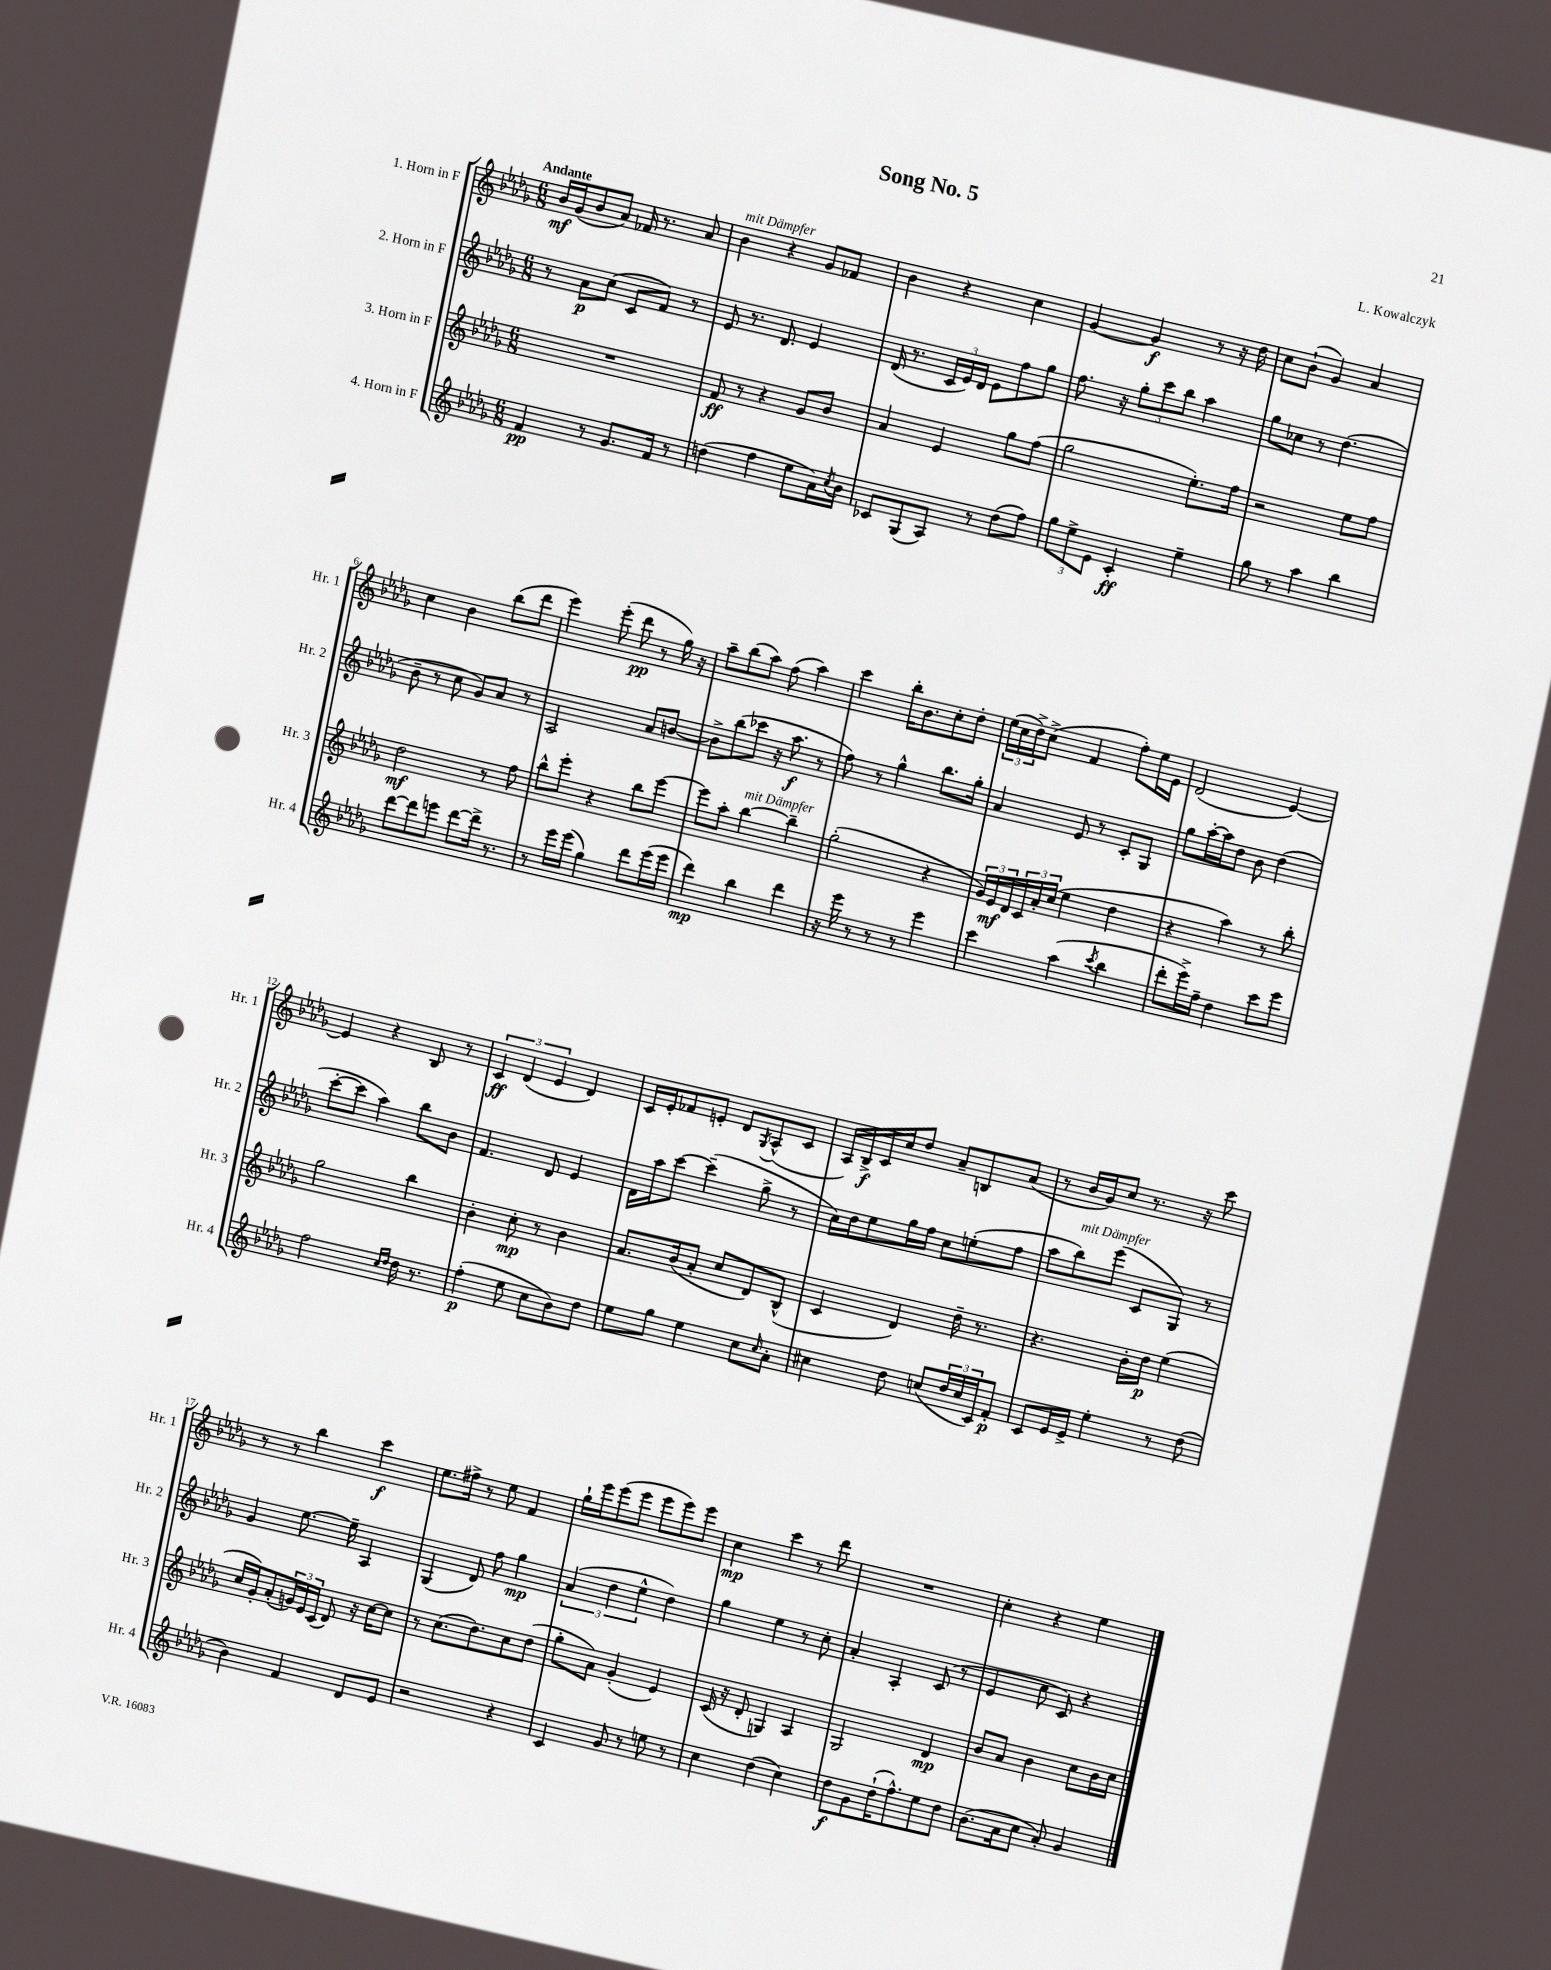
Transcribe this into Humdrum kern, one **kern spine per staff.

**kern	**dynam	**kern	**dynam	**kern	**dynam	**kern	**dynam
*part4	*part4	*part3	*part3	*part2	*part2	*part1	*part1
*staff4	*staff4	*staff3	*staff3	*staff2	*staff2	*staff1	*staff1
*I"4. Horn in F	*	*I"3. Horn in F	*	*I"2. Horn in F	*	*I"1. Horn in F	*
*I'Hr. 4	*	*I'Hr. 3	*	*I'Hr. 2	*	*I'Hr. 1	*
*clefG2	*	*clefG2	*	*clefG2	*	*clefG2	*
*k[b-e-a-d-g-]	*	*k[b-e-a-d-g-]	*	*k[b-e-a-d-g-]	*	*k[b-e-a-d-g-]	*
*M6/8	*	*M6/8	*	*M6/8	*	*M6/8	*
=1	=1	=1	=1	=1	=1	=1	=1
!	!	!	!	!	!	!LO:TX:a:B:t=Andante	!
4f/	pp	2.r	.	8r	.	16b-/LL	mf
.	.	.	.	.	.	(16g-/J	.
.	.	.	.	8a-\L	p	8b-/	.
8r	.	.	.	(8cc\J	.	8a-/J)	.
8.g-/L	.	.	.	8c/L	.	16f-X/	.
.	.	.	.	.	.	8.r	.
.	.	.	.	8f/J)	.	.	.
16f/Jk	.	.	.	.	.	.	.
8r	.	.	.	8r	.	8a-/	.
=2	=2	=2	=2	=2	=2	=2	=2
!	!	!	!	!	!	!LO:TX:a:i:t=mit Dämpfer	!
(4ddn\	.	8f/	ff	8e-/	.	4b-\	.
.	.	8r	.	8.r	.	.	.
4ff\	.	4r	.	.	.	4r	.
.	.	.	.	8.d-/	.	.	.
8ee-\L	.	8g-/L	.	4e-/	.	8g-/L	.
16a-\L)	.	8b-/J	.	.	.	8f-X/J	.
8qcc/	.	.	.	.	.	.	.
16b-\JJ	.	.	.	.	.	.	.
=3	=3	=3	=3	=3	=3	=3	=3
8c-X/L	.	4a-/	.	(16d-/	.	4b-\	.
.	.	.	.	8.r	.	.	.
(8G-/	.	.	.	.	.	.	.
8A-/J)	.	4e-/	.	24c/LL	.	4r	.
.	.	.	.	24e-/)	.	.	.
.	.	.	.	24d-/JJ	.	.	.
8r	.	.	.	8e-\L	.	.	.
(8dd-\L	.	8gg-\L	.	8ff\	.	4cc\	.
8ff\J)	.	(8ff\J	.	8gg-\J	.	.	.
=4	=4	=4	=4	=4	=4	=4	=4
12gg-\L	.	2gg-\	.	8.ff\	.	[4g-/	.
12ee-^\	.	.	.	.	.	.	.
12e-\J	.	.	.	.	.	.	.
.	.	.	.	16r	.	.	.
4c'/	ff	.	.	12gg-'\L	.	4g-/]	f
.	.	.	.	12ccc\	.	.	.
.	.	.	.	12bb-\J	.	.	.
4ee-~\	.	8.ee-'\L)	.	4aa-\	.	8r	.
.	.	.	.	.	.	16r	.
.	.	16ff\Jk	.	.	.	16dd-\	.
=5	=5	=5	=5	=5	=5	=5	=5
8gg-\	.	2r	.	8gg-\L	.	8cc\L	.
8r	.	.	.	8cc-X\J	.	(8b-`\J	.
4aa-\	.	.	.	8r	.	4g-/)	.
.	.	.	.	(4.dd-\	.	.	.
4bb-\	.	8ee-\L	.	.	.	4a-/	.
.	.	8ff\J	.	.	.	.	.
!!LO:LB:g=z
=6	=6	=6	=6	=6	=6	=6	=6
[8ddd-\L	.	2dd-\	mf	8b-~\	.	4cc\	.
8ddd-\]	.	.	.	8r	.	.	.
8eeen\J	.	.	.	8cc\	.	4b-\	.
[8ddd-\L	.	.	.	8g-/L)	.	.	.
16ddd-^\Jk]	.	8r	.	8a-/J	.	(8bb-\L	.
8.r	.	.	.	.	.	.	.
.	.	8ff\	.	8r	.	8ddd-\J	.
=7	=7	=7	=7	=7	=7	=7	=7
8r	.	8bb-^^\L	.	2A-/	.	4eee-\)	.
16eee-\LL	.	8eee-'\J	.	.	.	.	.
(16eee-\JJ	.	.	.	.	.	.	.
4gg-\)	.	4r	.	.	.	(8eee-'\	.
.	.	.	.	.	.	8ddd-\	pp
8ddd-\L	.	8bb-\L	.	8a-/L	.	8r	.
(16eee-\L	.	[8eee-\J	.	[8bn/J	.	16gg-\)	.
16eee-\JJ	.	.	.	.	.	16r	.
=8	=8	=8	=8	=8	=8	=8	=8
4ddd-\)	mp	8eee-\L]	.	8b^\L]	.	8aa-~\L	.
.	.	8aa-'\J	.	(8bb-\	.	(8bb-\	.
!	!	!LO:TX:a:i:t=mit Dämpfer	!	!	!	!	!
4bb-\	.	[4bb-\	.	8ccc-X\J	.	8aa-\J)	.
.	.	.	.	16r	.	(8ff\	.
.	.	.	.	8.aa-\	f	.	.
4ddd-\	.	4bb-~\]	.	.	.	4aa-\)	.
.	.	.	.	8r	.	.	.
=9	=9	=9	=9	=9	=9	=9	=9
16r	.	(2gg-'\	.	8ff\)	.	4ccc\	.
16eee-\	.	.	.	.	.	.	.
8r	.	.	.	8r	.	.	.
8r	.	.	.	4gg-^^\	.	16bb-'\KL	.
.	.	.	.	.	.	8.b-\	.
8r	.	.	.	.	.	.	.
4eee-\	.	4r	.	8.bb-\L	.	8cc'\	.
.	.	.	.	.	.	8dd-'\J	.
.	.	.	.	16gg-'\Jk	.	.	.
=10	=10	=10	=10	=10	=10	=10	=10
4ccc\	.	24g-/LL)	.	4a-/	.	(24ee-\LL	.
.	.	24e-/	mf	.	.	24cc\	.
.	.	24d-/	.	.	.	24dd-^\J)	.
.	.	24c/	.	.	.	(8cc^\J	.
.	.	24a-'/	.	.	.	.	.
.	.	(24cc/JJ	.	.	.	.	.
(4aa-\	.	4ee-\	.	8e-/	.	4f/	.
.	.	.	.	8r	.	.	.
8qccc/	.	.	.	.	.	.	.
4bb-\	.	4dd-\	.	8c'/L	.	8ff'\L)	.
.	.	.	.	8G-/J	.	16ee-\L	.
.	.	.	.	.	.	16e-\JJ	.
=11	=11	=11	=11	=11	=11	=11	=11
8ddd-'\L	.	4r	.	8gg-\L	.	(2d-/	.
16eee-^\L)	.	.	.	[16aa-'\L	.	.	.
16ff~\JJ	.	.	.	16aa-\J]	.	.	.
4dd-\	.	4aa-\)	.	8dd-\J	.	.	.
.	.	.	.	8b-\	.	.	.
8ccc\L	.	8r	.	(4dd-\	.	[4e-/)	.
8eee-\J	.	8bb-'\	.	.	.	.	.
!!LO:LB:g=z
=12	=12	=12	=12	=12	=12	=12	=12
2ff\	.	2gg-\	.	[8ccc'\L	.	4e-/]	.
.	.	.	.	8ccc\J]	.	.	.
.	.	.	.	4aa-\)	.	4r	.
16qqcc/LL	.	.	.	.	.	.	.
16qqdd-/JJ	.	.	.	.	.	.	.
16dd-\	.	4bb-\	.	8bb-\L	.	8B-/	.
8.r	.	.	.	.	.	.	.
.	.	.	.	8b-\J	.	8r	.
=13	=13	=13	=13	=13	=13	=13	=13
(4ff'\	p	4b-'\	.	4.f/	.	6c/	ff
.	.	.	.	.	.	(6d-/	.
8ee-\	.	8cc'\	mp	.	.	.	.
.	.	.	.	.	.	6e-/	.
8cc\L	.	8r	.	8d-/	.	.	.
8b-\)	.	4b-\	.	4e-/	.	4d-/)	.
8dd-\J	.	.	.	.	.	.	.
=14	=14	=14	=14	=14	=14	=14	=14
8ee-\L	.	8.a-/L	.	16d-\LL	.	16c/LL	.
.	.	.	.	16aa-\J	.	16e-'/J	.
8gg-\J	.	.	.	[8ccc\J	.	8f-X/	.
.	.	(16b-/k	.	.	.	.	.
4ee-\	.	8a-'/J	.	(4ccc~\]	.	8en'/J	.
.	.	8cc/L	.	.	.	8d-/L	.
.	.	.	.	.	.	8qG-/	.
8cc\L	.	8d-/)	.	8gg-^\	.	(8A-^^/	.
16qqcc/	.	.	.	.	.	.	.
8a-'\J	.	(8B-^^/J	.	8r	.	8c/J	.
=15	=15	=15	=15	=15	=15	=15	=15
4cc#X\	.	4c/	.	16cc\LL)	.	16A-/LL)	.
.	.	.	.	16dd-\J	.	16B-^/	f
.	.	.	.	8ee-\	.	16c/	.
.	.	.	.	.	.	16cc/J	.
8dd-\	.	4d-/)	.	16gg-\L	.	8dd-/J	.
.	.	.	.	16ff\JJ	.	.	.
(8ccn/L	.	.	.	8cc\L	.	8a-~/L	.
24dd-/L	.	16dd-~\	.	(8een'\	.	8Bn/	.
24cc/	.	.	.	.	.	.	.
.	.	8.r	.	.	.	.	.
24c/J)	.	.	.	.	.	.	.
8f'/J	p	.	.	8ff\J	.	(8a-/J	.
=16	=16	=16	=16	=16	=16	=16	=16
8c/L	.	4.r	.	8aa-\L	.	8r	.
!	!	!	!	!LO:TX:a:i:t=mit Dämpfer	!	!	!
16e-/L	.	.	.	8bb-\)	.	16b-/LL	.
16e-^/JJ	.	.	.	.	.	16g-/J)	.
4ee-'\	.	.	.	(8eee-\J	.	8cc/J	.
.	.	16b-'\LL	.	8c/L	.	8.r	.
.	.	16dd-\JJ	p	.	.	.	.
8r	.	(4ee-\	.	8G-/J)	.	.	.
.	.	.	.	.	.	16r	.
(8dd-\	.	.	.	8r	.	8ccc\	.
!!LO:LB:g=z
=17	=17	=17	=17	=17	=17	=17	=17
4b-\)	.	16cc/LL	.	4g-/	.	8r	.
.	.	16g-'/J)	.	.	.	.	.
.	.	(8a-'/	.	.	.	8r	.
4f/	.	24gn/L)	.	[8.ee-\	.	4bb-\	.
.	.	24e-/	.	.	.	.	.
.	.	(24c/JJ	.	.	.	.	.
.	.	8d-/)	.	.	.	.	.
.	.	.	.	16ee-~\]	.	.	.
8d-/L	.	16r	.	4A-/	.	4ccc\	f
.	.	[16cc\KL	.	.	.	.	.
8e-/J	.	8cc\J]	.	.	.	.	.
=18	=18	=18	=18	=18	=18	=18	=18
2r	.	8r	.	(4G-/	.	8.ee-\L	.
.	.	(8.cc\L	.	.	.	.	.
.	.	.	.	.	.	16ff#X^\Jk	.
.	.	.	.	8d-/)	.	8r	.
.	.	8.dd-\)	.	.	.	.	.
.	.	.	.	8ff\	.	8ee-\	.
4r	.	8cc\	.	4gg-\	mp	4f/	.
.	.	(8dd-\J	.	.	.	.	.
=19	=19	=19	=19	=19	=19	=19	=19
4c/	.	8gg-'\L	.	(6a-/	.	16gg-`\LL	.
.	.	.	.	.	.	16eee-\J	.
.	.	8a-\J)	.	.	.	(8eee-\	.
.	.	.	.	6dd-\	.	.	.
8g-/	.	(4g-'/	.	.	.	8eee-\J	.
.	.	.	.	6ee-^^\	.	.	.
8r	.	.	.	.	.	8eee-\L	.
8een\	.	4e-/)	.	4dd-\)	.	8eee-\)	.
8r	.	.	.	.	.	8eee-\J	.
=20	=20	=20	=20	=20	=20	=20	=20
4cc\	.	(16c/	.	4gg-\	.	4cc\	mp
.	.	16r	.	.	.	.	.
.	.	8d-'/	.	.	.	.	.
(4dd-\	.	4Gn/)	.	4ee-\	.	4ccc\	.
4cc\)	.	4A-/	.	8r	.	8r	.
.	.	.	.	8cc'\	.	8ddd-\	.
=21	=21	=21	=21	=21	=21	=21	=21
8dd-\L	f	2G-/	.	4a-'/	.	2.r	.
8g-\	.	.	.	.	.	.	.
(16dd-`\K	.	.	.	4A-'/	.	.	.
8.ff^^\)	.	.	.	.	.	.	.
8ee-\	.	4d-/	mp	(8c/	.	.	.
8dd-\J	.	.	.	8r	.	.	.
=22	=22	=22	=22	=22	=22	=22	=22
(8.b-\L	.	8b-/L	.	4e-/	.	4cc'\	.
.	.	8a-/J	.	.	.	.	.
16a-\k	.	.	.	.	.	.	.
8cc\J	.	4b-\	.	8cc\	.	4r	.
8a-'/)	.	.	.	8c/)	.	.	.
4g-/	.	8cc\L	.	4r	.	4ee-\	.
.	.	16b-\L	.	.	.	.	.
.	.	16cc\JJ	.	.	.	.	.
==	==	==	==	==	==	==	==
*-	*-	*-	*-	*-	*-	*-	*-
